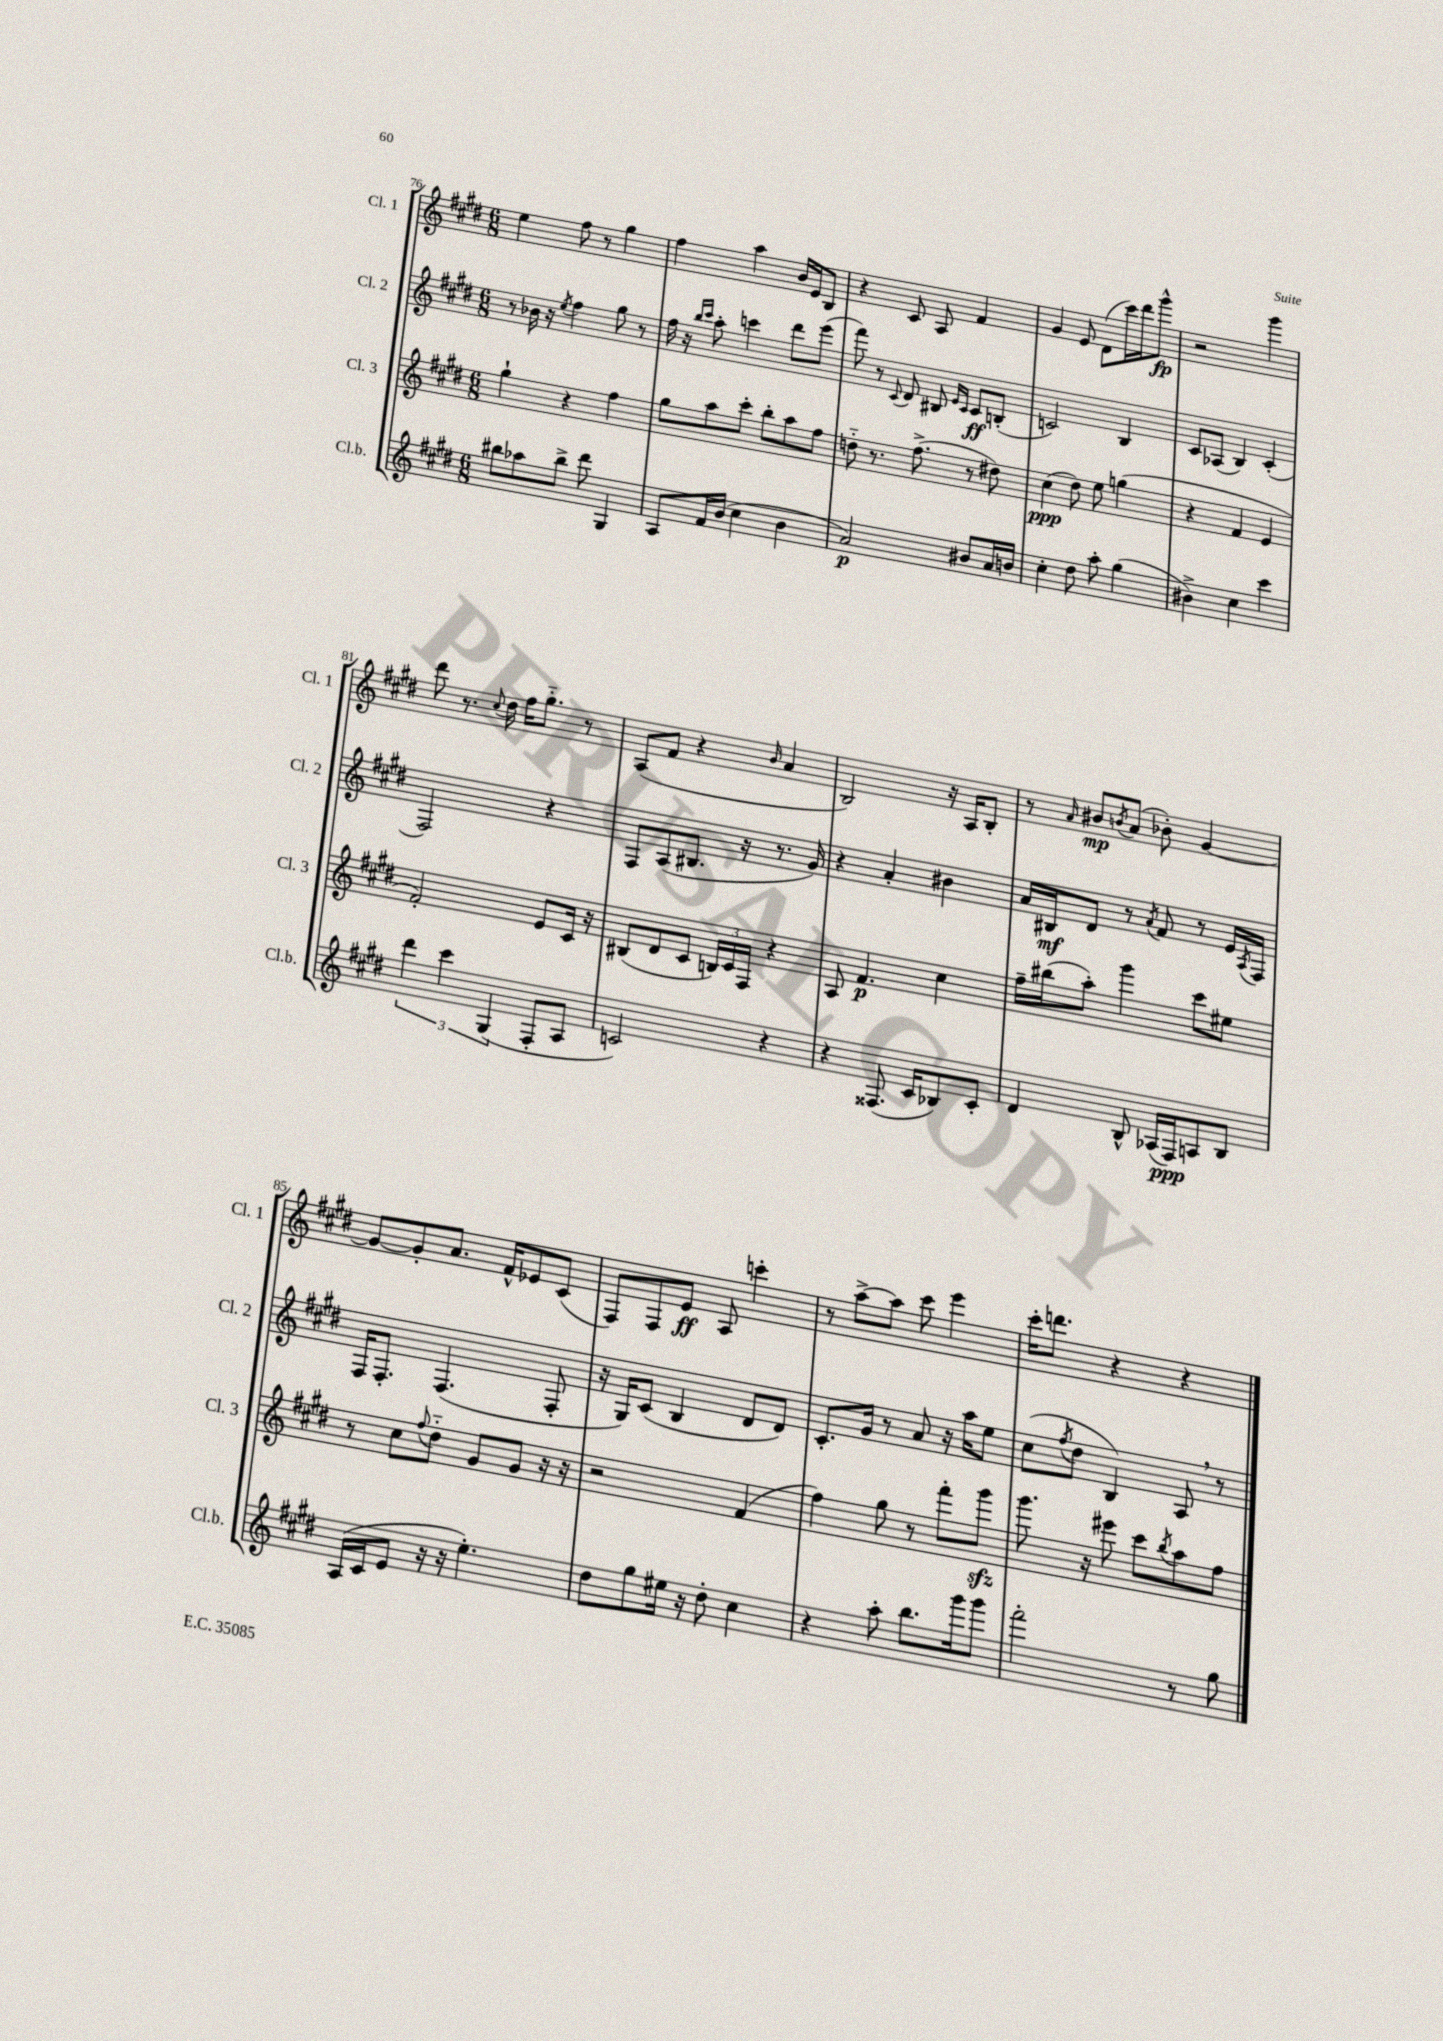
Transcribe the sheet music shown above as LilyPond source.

<<
\new StaffGroup <<
\new Staff = "s0" \with { instrumentName = "Cl. 1" shortInstrumentName = "Cl. 1" } {
    \clef treble \key e \major \numericTimeSignature \time 6/8
    e''4 fis''8 r8 gis''4 |
    fis''4 a''4 b'16 e'16 b8 |
    r4 cis'8 a8 fis'4 |
    gis'4 e'8 dis'8( cis'''16) dis'''16 gis'''8-^\fp |
    r2 gis'''4 |
    dis'''8 r8. \appoggiatura { cis''8 } dis''16 fis''16 gis''8.-_ r8 |
    a8( fis'8 r4 \grace { b'16 } a'4 |
    b2) r16 a16 b8-. |
    r8 \grace { a'16 } bis'8\mp \acciaccatura { b'8 } a'8( bes'8-.) gis'4~ |
    gis'8~ gis'8-. a'8. fis'16-^ ees'8 cis'8( |
    fis8) fis8 e'8\ff a8 c'''4-. |
    r8 a''8~-> a''8 cis'''8 e'''4 |
    cis'''16-. d'''8. r4 r4 \bar "|." |
}
\new Staff = "s1" \with { instrumentName = "Cl. 2" shortInstrumentName = "Cl. 2" } {
    \clef treble \key e \major \numericTimeSignature \time 6/8
    r8 bes'16 r16 \acciaccatura { e''8 } fis''4 gis''8 r8 |
    fis''16 r16 \grace { b''16 cis'''16 } a''8-. c'''4 dis'''8 e'''8( |
    fis'''8) r8 \appoggiatura { cis'8 } dis'8 bis8 \grace { e'16 cis'16 } cis'8\ff b8-.( |
    c'2) b4 |
    cis'8 aes8( b4) cis'4-.( |
    fis2) r4 |
    fis8 a8( bis8. r16 r8. gis'16) |
    r4 a'4-. bis'4 |
    a'16 bis16\mf dis'8 r8 \acciaccatura { a'8 } fis'8 r8 e'16 \acciaccatura { a8 } fis16 |
    fis16 fis8.-. fis4.( fis8-. |
    r16 gis16) cis'8( b4 dis'8 dis'8) |
    cis'8.-. gis'16 r8 a'8 r16 a''16 e''8 |
    cis''8( \acciaccatura { fis''8 } dis''8 b4) a8 \breathe r8 \bar "|." |
}
\new Staff = "s2" \with { instrumentName = "Cl. 3" shortInstrumentName = "Cl. 3" } {
    \clef treble \key e \major \numericTimeSignature \time 6/8
    gis''4-! r4 fis''4 |
    gis''8 a''8 cis'''8-. b''8-. a''8 fis''8 |
    d''8-_ r8. fis''8.->( r8 dis''8) |
    cis''4\ppp( dis''8) e''8 g''4( |
    r4 fis'4 e'4 |
    fis'2-.) e'8 cis'16 r16 |
    bis8( dis'8 cis'8 \tuplet 3/2 { b16) cis'16 fis16 } r4 |
    a8 fis'4.\p cis''4 |
    fis''16-- bis''16( a''8-.) gis'''4 cis'''8 eis''8 |
    r8 cis''8 \appoggiatura { fis''8 } dis''8-_ gis'8 gis'8 r16 r16 |
    r2 fis'4( |
    fis''4) gis''8 r8 fis'''8-. gis'''8\sfz |
    gis'''8. r16 eis'''8 cis'''8 \acciaccatura { b''8 } a''8 fis''8 \bar "|." |
}
\new Staff = "s3" \with { instrumentName = "Cl.b." shortInstrumentName = "Cl.b." } {
    \clef treble \key e \major \numericTimeSignature \time 6/8
    bis''8 aes''8 bis''8-> dis'''8 gis4 |
    a8 fis'16 b'16( cis''4 b'4 |
    a'2\p) bis'8 a'16 b'16 |
    cis''4-. dis''8 a''8-. gis''4( |
    bis'4->) cis''4 cis'''4 |
    \tuplet 3/2 { dis'''4 cis'''4 gis4( } fis8-. a8 |
    c'2) r4 |
    r4 fisis8.( cis'16 bes8) cis'8-. |
    dis'4 b8-^ aes16( fis16\ppp) a8 b8 |
    a16( cis'16 e'8 r16 r16 e''4.-.) |
    dis''8 gis''8 eis''16 r16 dis''8-. cis''4 |
    r4 a''8-. b''8. gis'''16 gis'''8 |
    fis'''2-. r8 gis''8 \bar "|." |
}
>>
>>
\layout { \context { \Score currentBarNumber = #76 } }
